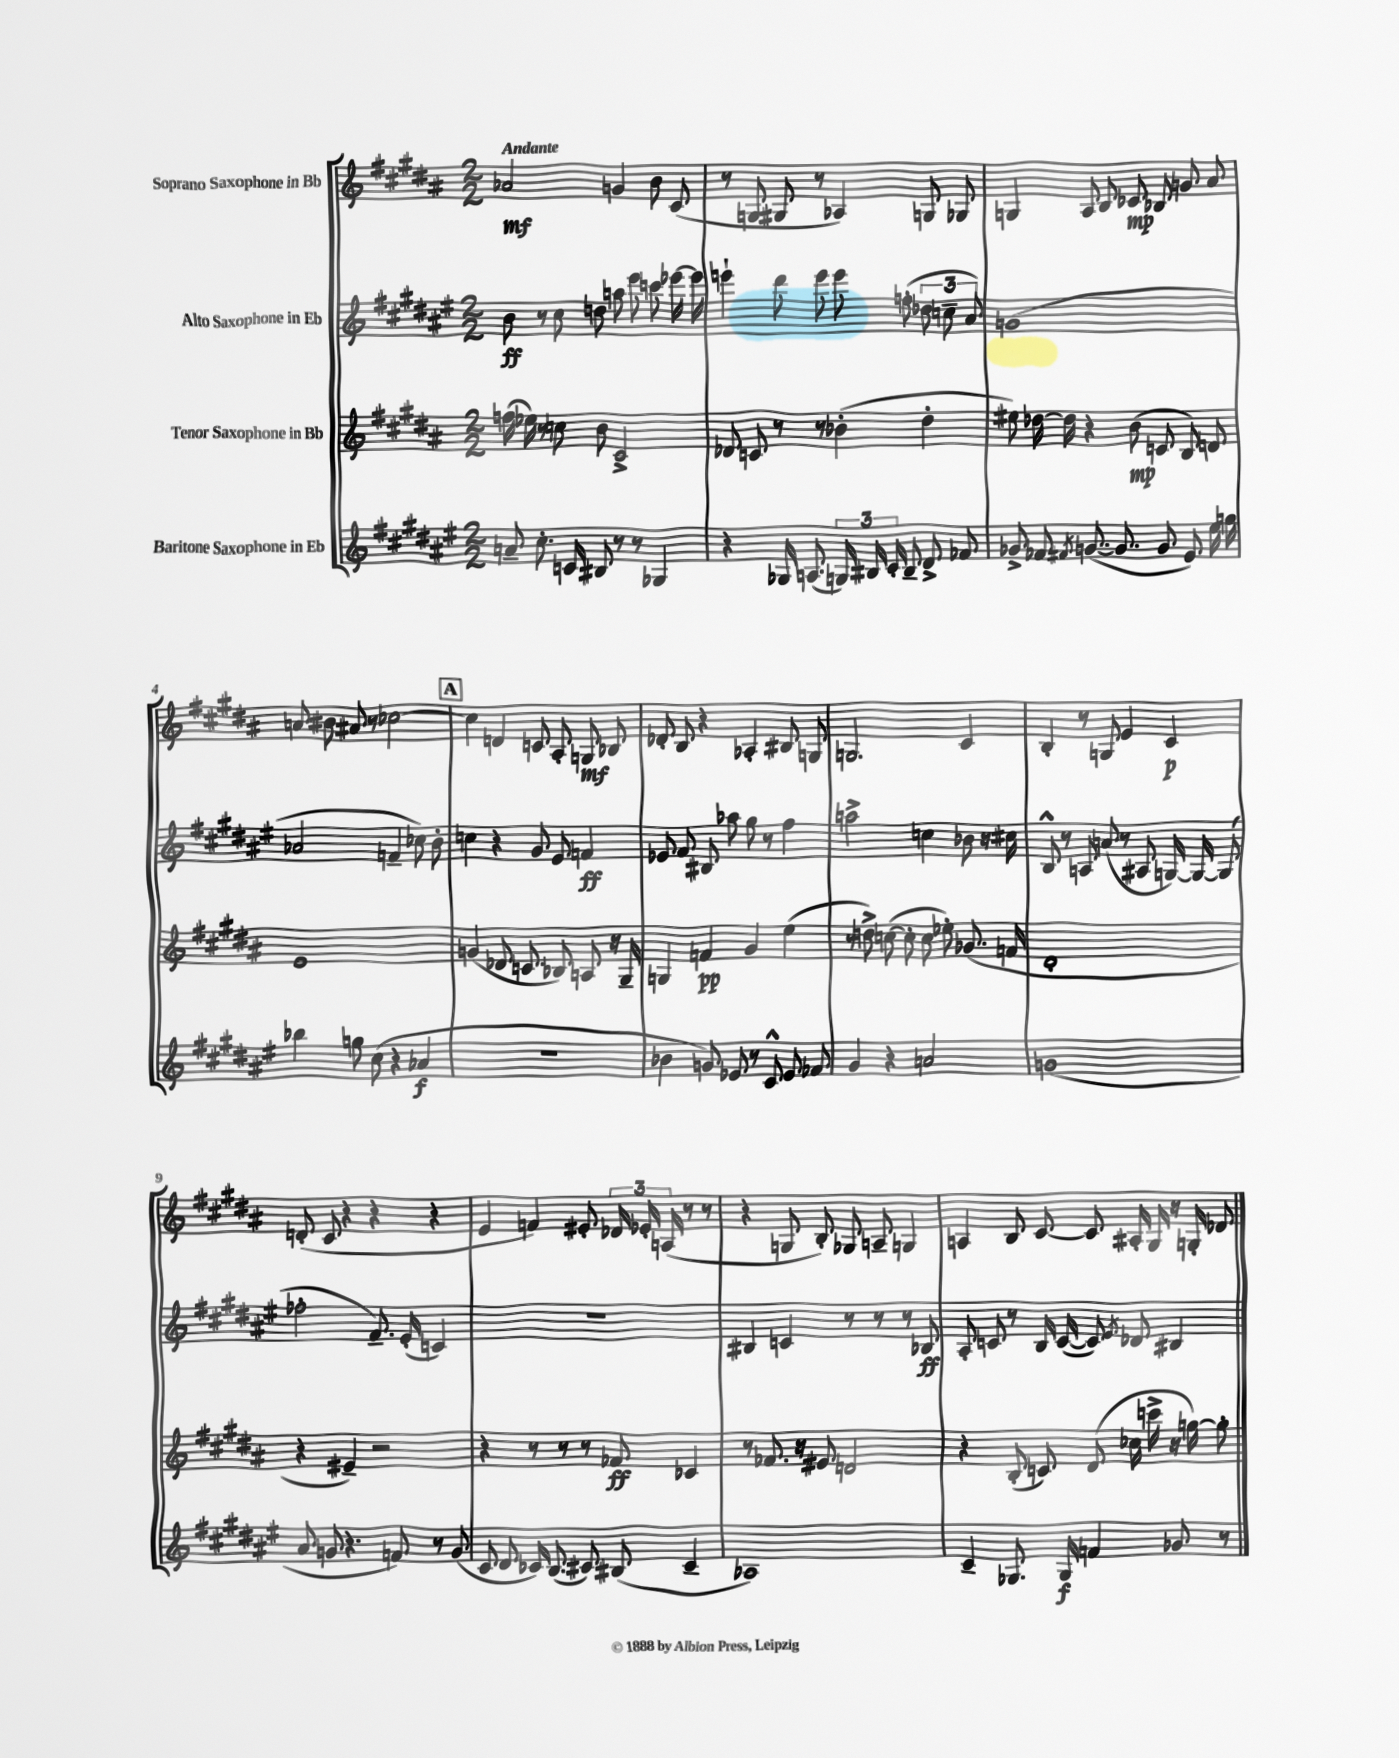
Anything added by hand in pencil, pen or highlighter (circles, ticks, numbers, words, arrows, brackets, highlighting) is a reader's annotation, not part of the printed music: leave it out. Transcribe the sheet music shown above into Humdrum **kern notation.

**kern	**kern	**kern	**kern
*staff4	*staff3	*staff2	*staff1
*clefG2	*clefG2	*clefG2	*clefG2
*k[f#c#g#d#a#e#]	*k[f#c#g#d#a#]	*k[f#c#g#d#a#e#]	*k[f#c#g#d#a#]
*M2/2	*M2/2	*M2/2	*M2/2
8a~	(16ff	8b	2a-
.	16ee-)	.	.
8.cc#'	8r	8r	.
.	8cc	8cc#	.
16c	.	.	.
8B#	8b	8dd	.
8r	2c#^	8aa	4g
8r	.	8eee#	.
4G-	.	8ccc	8b
.	.	[16eee-	(8c#
.	.	16eee-]	.
=	=	=	=
4r	8d-	4eee`	8r
.	8c	.	8G
16G-	8r	8ddd#	8G#
(8.A	.	.	.
.	8r	8eee	8r
24G)	(4b-'	8eee	4A-)
24B#	.	.	.
24c#'	.	.	.
8B#~	.	(8ff'	.
8d#^	4dd#'	12dd-	8G
.	.	12cc~	.
8f-	.	.	8G-
.	.	12a#)	.
=	=	=	=
8g-^	8ee#)	(1g	4G
8f-	[16dd-	.	.
.	16dd-]	.	.
8qf#	.	.	.
([8.g	4r	.	8A#
.	.	.	8B
8.g]	.	.	.
.	(8b	.	8c-
8g	8c	.	8B-
8e#)	8B)	.	8g
16ee#	8d	.	8a#
16gg	.	.	.
=	=	=	=
4bb-	1e	2a-	8a
.	.	.	8b#
8gg	.	.	8a#
(8cc#	.	.	8r
4r	.	4f~	[2cc-
4a-	.	8cc-)	.
.	.	8b'	.
=	=	=	=
1r	(4g	4cc	4cc-]
.	8.d-	4r	4d
.	8.c	.	.
.	.	8g#	8c
.	8B-)	8e#	8A#'
.	8A	4f	8G
.	16r	.	8B-
.	16G#~	.	.
=	=	=	=
4b-	4G	8e-	8d-'
.	.	8f#	8B
8g)	4f	8B#	4r
8e-	.	8aa-	.
8r	4g#	8gg#	4A-'
8c#^^	.	8r	.
8e-	(4ee	4ff#	8B#
8f-	.	.	8G
=	=	=	=
4g#	8r	2aa^	2.G
.	8dd^)	.	.
4r	([8cc	.	.
.	8cc']	.	.
2a	8cc	4cc	.
.	8ee-')	.	.
.	(8.g-	8b-	4c#
.	.	16r	.
.	16f	16cc#	.
=	=	=	=
(1g	1d#'	8B^^	4B'
.	.	8r	.
.	.	8A	8r
.	.	(8a	8G
.	.	8r	4e
.	.	8A#	.
.	.	[16G)	4c#
.	.	16G_	.
.	.	(8G]	.
=	=	=	=
8a#	4r	2ff-'	(8d'
8g	.	.	8c#
4.r	4e#~)	.	4r
.	2r	8.f#~)	4r
8f)	.	.	.
.	.	(16e#'	.
8r	.	4c)	4r
(8g	.	.	.
=	=	=	=
8c#	4r	1r	4e
8d#	.	.	.
16c-)	8r	.	4f)
(8.B	.	.	.
.	8r	.	.
8c#)	8r	.	8e#'
(8B#	8f-	.	24d-
.	.	.	24e-'
.	.	.	(24A
4c#~	4c-	.	8r
.	.	.	8r
=	=	=	=
1A-)	8r	4B#	4r
.	8.f-	.	.
.	.	4c	8G
.	16r	.	.
.	8e#	.	8B')
.	2d	8r	8G-
.	.	8r	8A~
.	.	8r	4G
.	.	8B-	.
=	=	=	=
4c#~	4r	8A#'	4A
.	.	8c	.
8.G-	(8B'	8r	8B
.	8c)	16B	[8c#
16G-	.	([16c	.
4f	(8d#	8c])	8c#]
.	.	8qe#	.
.	16cc-	8d-	16A#'
.	16ccc^	.	16G#
8g-	16r	4B#	16r
.	[16gg)	.	16G'
8r	8gg']	.	8d-
==	==	==	==
*-	*-	*-	*-
